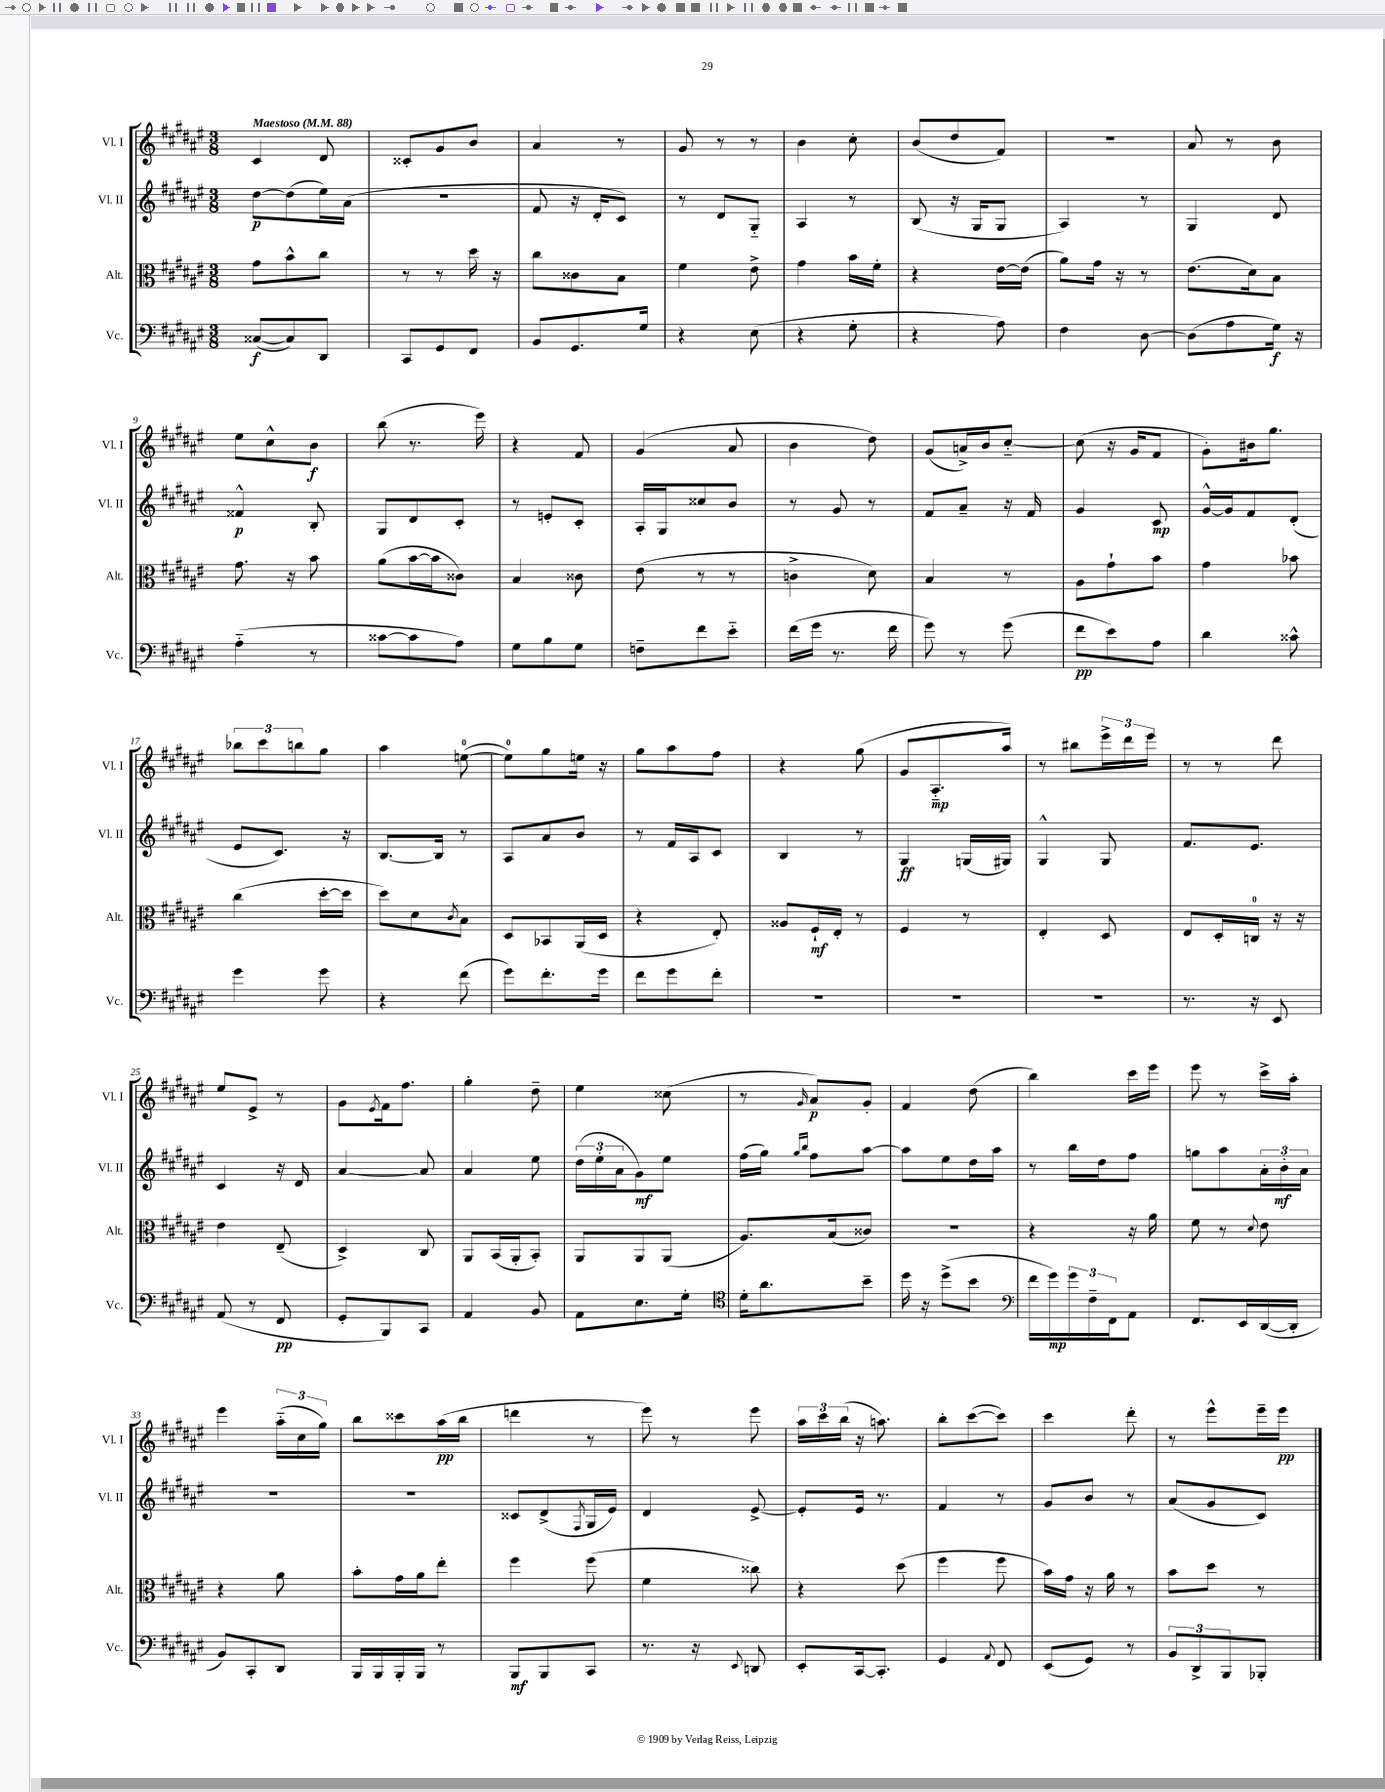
<<
\new StaffGroup <<
\new Staff = "s0" \with { instrumentName = "Vl. I" shortInstrumentName = "Vl. I" } {
    \clef treble \key fis \major \numericTimeSignature \time 3/8 \tempo "Maestoso" 4 = 88
    cis'4 dis'8 |
    cisis'8-. gis'8 b'8 |
    ais'4 r8 |
    gis'8 r8 r8 |
    b'4 cis''8-. |
    b'8( dis''8 fis'8) |
    R4. |
    ais'8 r8 b'8 |
    eis''8 cis''8-^ b'8\f |
    b''8( r8. eis'''16) |
    r4 fis'8 |
    gis'4( ais'8 |
    b'4 dis''8) |
    gis'8( a'16->) b'16 cis''8~-_ |
    cis''8( r16 gis'16 fis'8 |
    gis'8-.) bis'16 gis''8. |
    \tuplet 3/2 { bes''8 cis'''8 b''8 } gis''8 |
    ais''4 e''8-0~( |
    e''8-0) gis''8 e''16 r16 |
    gis''8 ais''8 fis''8 |
    r4 gis''8( |
    gis'8 ais8.-_\mp ais''16) |
    r8 bis''8 \tuplet 3/2 { eis'''16-> dis'''16 eis'''16 } |
    r8 r8 dis'''8 |
    eis''8 eis'8-> r8 |
    gis'8 \acciaccatura { eis'8 } fis'16 fis''8. |
    gis''4-. dis''8-- |
    eis''4 cisis''8( |
    r8 \grace { gis'16 } ais'8\p) gis'8-. |
    fis'4 dis''8( |
    b''4) cis'''16 eis'''16 |
    eis'''8 r8 cis'''16-> ais''16-. |
    eis'''4 \tuplet 3/2 { ais''16-_( cis''16 gis''16) } |
    b''8 cisis'''8 ais''16\pp( b''16 |
    d'''4 r8 |
    eis'''8) r8 eis'''8 |
    \tuplet 3/2 { ais''16 cis'''16 b''16( } r16 a''8.) |
    b''8-. cis'''8~( cis'''8) |
    cis'''4 dis'''8-. |
    r8 eis'''8-^ eis'''16-- eis'''16\pp \bar "|." |
}
\new Staff = "s1" \with { instrumentName = "Vl. II" shortInstrumentName = "Vl. II" } {
    \clef treble \key fis \major \numericTimeSignature \time 3/8
    dis''8~\p dis''8( eis''16) ais'16( |
    R4. |
    fis'8 r16 dis'16-. cis'8) |
    r8 dis'8 gis8-_ |
    ais4 r8 |
    b8( r16 gis16 gis8 |
    ais4) r8 |
    gis4 dis'8 |
    fisis'4-^\p b8-. |
    gis8 dis'8 cis'8-. |
    r8 e'8-. cis'8-. |
    ais16-. gis16 cisis''8 b'8 |
    r8 gis'8 r8 |
    fis'8 ais'8-- r16 fis'16 |
    gis'4 cis'8\mp |
    gis'16~-^ gis'16 fis'8 dis'8-.( |
    eis'8 cis'8.) r16 |
    b8.~ b16 r8 |
    ais8 ais'8 b'8 |
    r8 fis'16 ais16 cis'8 |
    b4 r8 |
    gis4\ff g16( gis16) |
    gis4-^ gis8 |
    fis'8. eis'8. |
    cis'4 r16 dis'16 |
    ais'4~ ais'8 |
    ais'4 eis''8 |
    \tuplet 3/2 { dis''16( eis''16-. ais'16 } gis'8\mf) eis''8 |
    fis''16( gis''16) \grace { gis''16 b''16 } fis''8 ais''8~ |
    ais''8 eis''8 dis''16 ais''16 |
    r8 b''16 dis''16 fis''8 |
    g''8 ais''8 \tuplet 3/2 { ais'16-. b'16-.\mf ais'16 } |
    R4. |
    R4. |
    cisis'8 dis'8->( \acciaccatura { fis8 } gis16 eis'16) |
    dis'4 eis'8~-> |
    eis'8-. eis'16 r8. |
    fis'4 r8 |
    gis'8 b'8 r8 |
    ais'8( gis'8 cis'8) \bar "|." |
}
\new Staff = "s2" \with { instrumentName = "Alt." shortInstrumentName = "Alt." } {
    \clef alto \key fis \major \numericTimeSignature \time 3/8
    gis'8 b'8-^ cis''8 |
    r8 r8 dis''16 r16 |
    cis''8 cisis'8 b8 |
    fis'4 eis'8-> |
    gis'4 b'16 fis'16-. |
    r4 eis'16~ eis'16( |
    ais'8) gis'16 r16 r8 |
    eis'8.( dis'16) b8 |
    gis'8. r16 b'8 |
    ais'8( b'16~ b'16 cisis'8) |
    b4 cisis'8 |
    eis'8( r8 r8 |
    c'4-> dis'8) |
    b4 r8 |
    ais8 gis'8-! b'8 |
    gis'4 bes'8 |
    cis''4( dis''16~-. dis''16 |
    dis''8) dis'8 \acciaccatura { cis'8 } b8 |
    dis8 bes,8 ais,16( dis16 |
    r4 eis8-.) |
    aisis8 fis16-!\mf eis16-. r8 |
    fis4 r8 |
    eis4-. dis8 |
    eis8 dis16-. c16-0 r16 r16 |
    eis'4 eis8--( |
    dis4->) cis8 |
    ais,8 b,16( ais,16-. b,8-.) |
    ais,8 ais,8 ais,8( |
    ais8.) b16( cisis'8) |
    R4. |
    r4 r16 ais'16 |
    fis'8 r8 \appoggiatura { dis'8 } eis'8 |
    r4 ais'8 |
    b'8-. gis'16 ais'16 eis''8-. |
    fis''4 fis''8( |
    fis'4 cisis''8) |
    r4 dis''8( |
    fis''4 fis''8 |
    b'16) gis'16 r16 ais'16 r8 |
    b'8 dis''8 r8 \bar "|." |
}
\new Staff = "s3" \with { instrumentName = "Vc." shortInstrumentName = "Vc." } {
    \clef bass \key fis \major \numericTimeSignature \time 3/8
    cisis8~\f( cisis8) dis,8 |
    cis,8 gis,8 fis,8 |
    b,8 gis,8. gis16 |
    r4 eis8( |
    r4 gis8-. |
    r4 ais8) |
    fis4 dis8~ |
    dis8( ais8 gis16\f) r16 |
    ais4-_( r8 |
    cisis'8~ cisis'8 ais8) |
    gis8 b8 gis8 |
    f8-- fis'8 eis'8-_ |
    fis'16( gis'16 r8. fis'16 |
    gis'8) r8 gis'8( |
    fis'8\pp eis'8) ais8 |
    dis'4 cisis'8-^ |
    gis'4 gis'8 |
    r4 fis'8( |
    gis'8) fis'8.-. gis'16 |
    fis'8 gis'8 fis'8-. |
    R4. |
    R4. |
    R4. |
    r8. r16 eis,8 |
    ais,8( r8 fis,8\pp |
    gis,8-. b,,8) cis,8 |
    ais,4 b,8 |
    ais,8 eis8. gis16-. |
    \clef tenor dis'16-. ais'8. b'8-- |
    dis''16 r16 dis''8->( b'8 |
    \clef bass fis'16 gis'16\mp) \tuplet 3/2 { gis'16 fis16-- fis,16 } ais,8 |
    fis,8. eis,16 dis,16~( dis,16-. |
    b,8) cis,8-. dis,8 |
    b,,16 b,,16 b,,16-. b,,16 r8 |
    b,,8\mf b,,8 cis,8 |
    r8. r16 \appoggiatura { eis,8 } d,8 |
    eis,8-. cis,16~ cis,8.-. |
    gis,4 \appoggiatura { ais,8 } fis,8 |
    eis,8( gis,8) r8 |
    \tuplet 3/2 { b,8 dis,8-> b,,8 } bes,,8-. \bar "|." |
}
>>
>>
